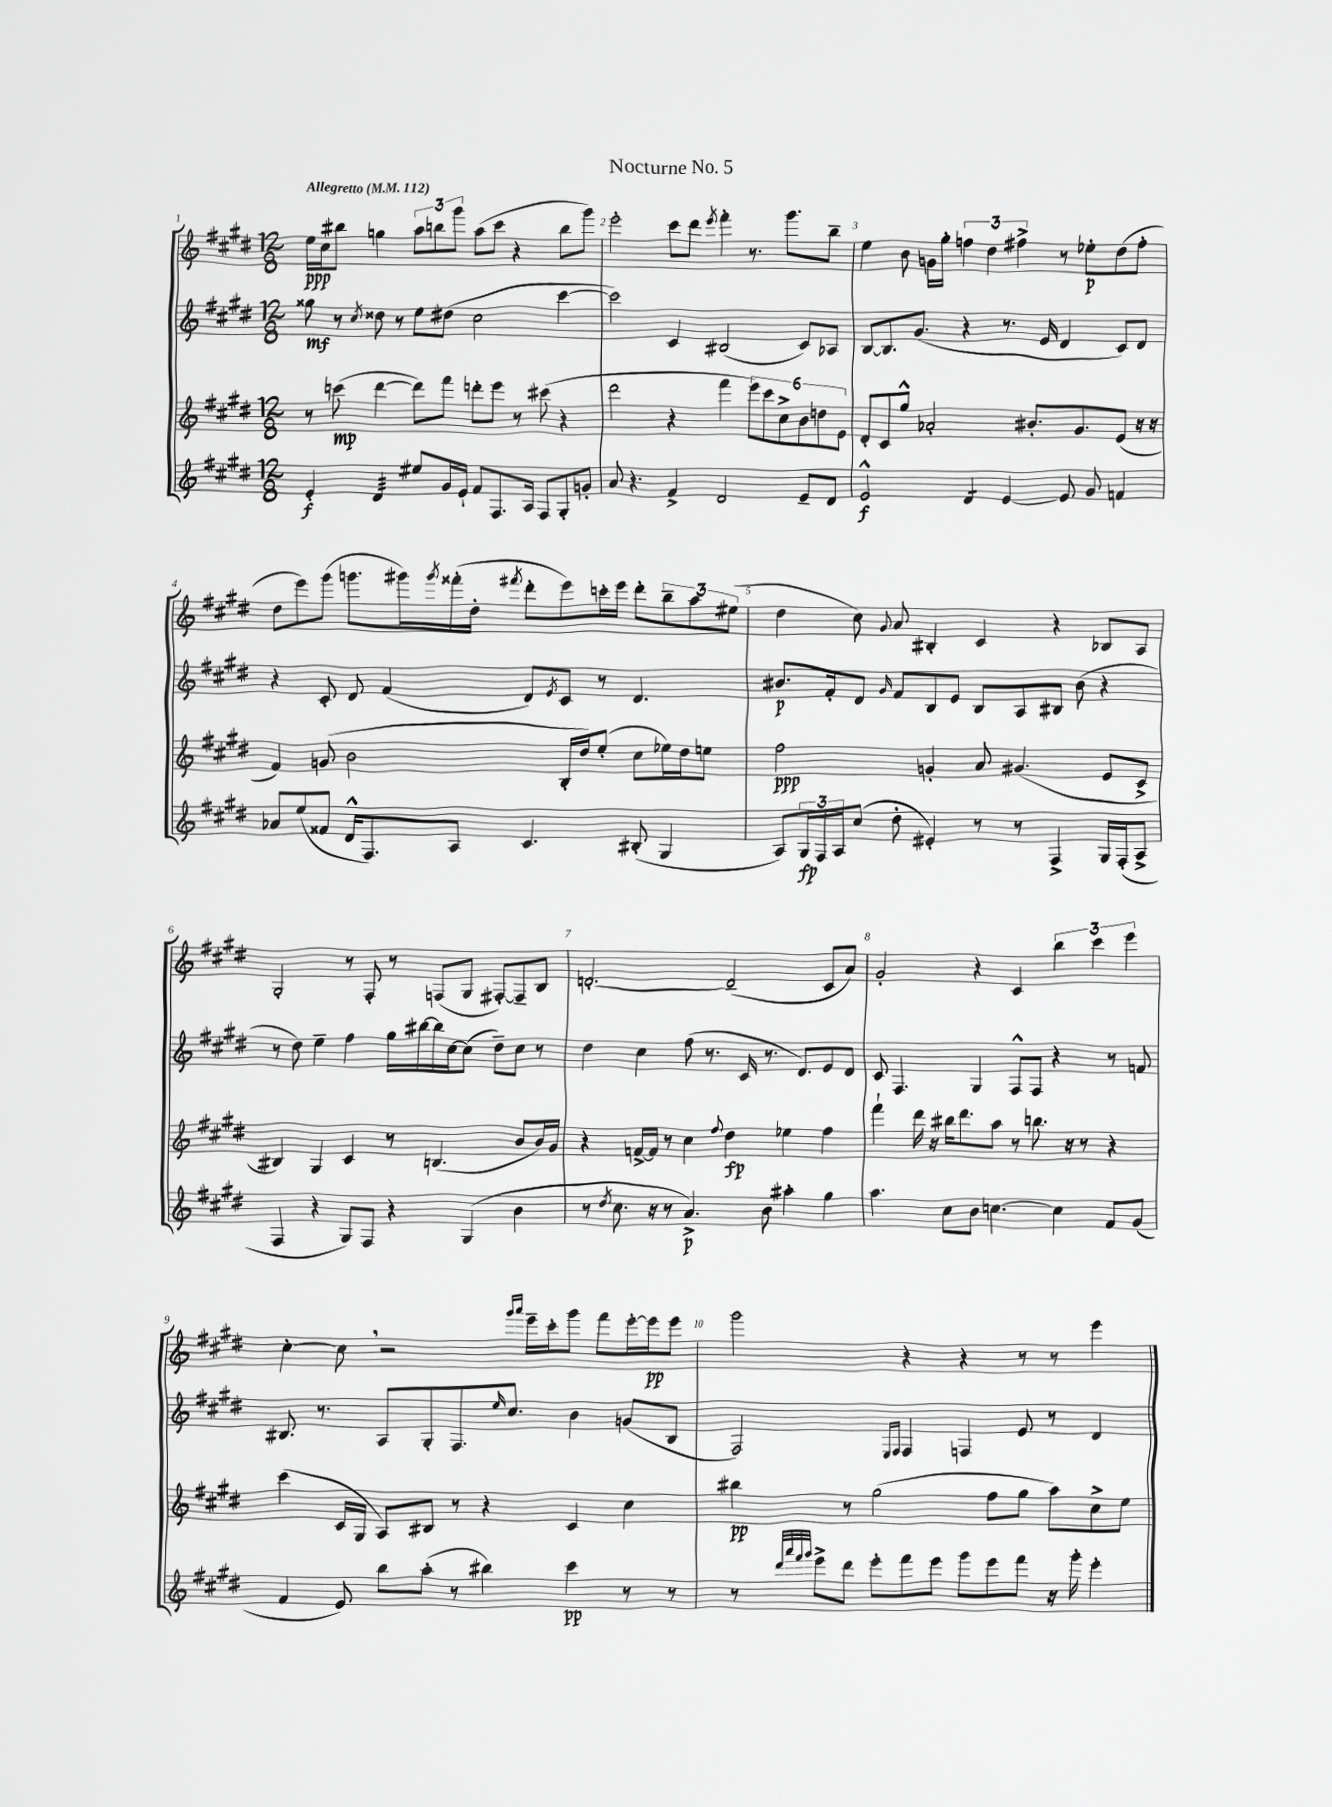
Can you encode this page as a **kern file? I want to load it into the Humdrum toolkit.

**kern	**kern	**kern	**kern
*staff4	*staff3	*staff2	*staff1
*clefG2	*clefG2	*clefG2	*clefG2
*k[f#c#g#d#]	*k[f#c#g#d#]	*k[f#c#g#d#]	*k[f#c#g#d#]
*M12/8	*M12/8	*M12/8	*M12/8
*MM112	*MM112	*MM112	*MM112
4e'	8r	8gg##	16ee
.	.	.	16cc#
.	(8ccc	8r	8bb#
.	.	8qcc#	.
4d#	[4ddd#	8dd##	4gg
.	.	8r	.
8ee#	8ddd#])	8ee	12aa
.	.	.	12bb
16g#	8fff#	(8dd#	.
.	.	.	12ggg#
16e`	.	.	.
8f#	8ddd'	2cc#	(8aa
8.F#	8eee	.	8ccc#
.	8r	.	4r
16A	.	.	.
8F#	(8ccc#	.	.
8G#'	4r	[4ccc#	8bb
8g'	.	.	8ggg#)
=	=	=	=
8a	2ddd#	2ccc#])	2eee'
4.r	.	.	.
4f#^	4r	4c#	8ccc#
.	.	.	8ddd#
.	.	.	8qeee
2d#	4fff#	(2B#	4fff#'
.	12eee)	.	8.r
.	12ccc#	.	.
.	12cc#^	.	.
.	.	.	8.ggg#
8e~	12b	8c#)	.
.	12dd	.	.
8d#	.	8A-	8bb~
.	12e	.	.
=	=	=	=
2e^^	8d#'	[8B	4ee
.	8c#	8.B]	.
.	8gg#^^	.	8b
.	.	(8.g#	.
.	2a-'	.	16g
.	.	.	16gg#'
4d#	.	4r	6ff
.	.	.	6dd#
[4e	.	8.r	.
.	.	.	6ff#^
.	8.b#'	.	.
.	.	16e	.
8e]	.	4d#	8r
.	8.g#	.	.
8g#	.	.	8ee-'
4f	(8e	8c#)	(8dd#
.	16r	8d#	8ff#'
.	16r	.	.
=	=	=	=
8a-	4f#)	4r	8dd#
(8ee	.	.	8eee)
8f##	(8g	8c#'	(8ggg#
16d#^^	2b	8d#	8.ggg
8.F#)	.	.	.
.	.	(4f#	.
.	.	.	16ggg#)
.	.	.	8qggg#
8A	.	.	(16fff##'
.	.	.	16dd#'
.	.	.	8qfff#
4.c#	.	8d#)	8ddd#'
.	.	8qe	.
.	16B'	8c#	8eee)
.	16dd#)	.	.
.	(8ee'	8r	16ccc'
.	.	.	16eee
(8B#'	8cc#	4.d#	8ddd#'
4G#	16ee-)	.	12bb~
.	16dd#	.	.
.	.	.	12aa
.	8ee	.	.
.	.	.	(12ee#
=	=	=	=
8A)	2ff#	8.b#	4dd#
24G#	.	.	.
24F#	.	.	.
.	.	16f#'	.
24A	.	.	.
(8cc#	.	8d#	8cc#)
.	.	16qqg#	8qqg#
8dd#'	.	8f#	8a
4e#')	4g'	8B	4B#'
.	.	8e	.
8r	8a	8B	4c#
8r	(4.g#	8A	.
4F#^	.	8B#	4r
.	.	(8b#	.
16G#	8e	4r	8B-
(16F#'	.	.	.
8A^	8c#^	.	8A
=	=	=	=
4F#	4B#)	8r	2G#'
.	.	8dd#)	.
4r	4G#	4ee~	.
8G#)	4c#	4ff#	8r
8F#	.	.	8F#'
4r	8r	16gg#	8r
.	.	[16bb#	.
.	(4.B	16bb#]	(8F
.	.	[16cc#	.
(4G#	.	(8cc#]	8G#
.	.	8dd#~)	[8F#')
4b	8b	8cc#	8F#~]
.	16b)	8r	8B
.	16g#	.	.
=	=	=	=
8r	4r	4dd#	[2.d'
8qdd#	.	.	.
8.cc#	.	.	.
.	[16f^	4cc#	.
16r	16f]	.	.
8r	8r	.	.
4.a^)	4cc#	(8ff#	.
.	.	8.r	.
.	8qqff#	.	.
.	4dd#	.	(2d~]
.	.	16c#	.
8b	.	8.r	.
4aa#'	4ee-	.	.
.	.	8.d#)	.
4gg#	4ff#	8e	8c#
.	.	8d#	8a)
=	=	=	=
4.aa	4fff#`	8c#	2g#'
.	.	4.F#	.
.	16ddd#	.	.
.	16r	.	.
8cc#	16bb#	.	.
.	8.ddd#	.	.
8b	.	4G#	4r
[4.cc	8aa	.	.
.	8r	8F#^^	4c#
.	8.bb	8F#	.
4cc]	.	4r	6bb
.	16r	.	.
.	8r	.	.
.	.	.	6ccc#
8f#	4r	8r	.
.	.	.	6eee
(8g#	.	8f	.
=	=	=	=
4f#	(4ccc#	8.B#	[4cc#'
.	.	8.r	.
8e)	16c#	.	8cc#]
.	16G#	.	.
8bb	8A)	8A	2r
(8aa'	8B#	8G#'	.
8r	8r	8.F#	.
4bb#)	4r	.	.
.	.	16qqee	.
.	.	8.cc#	.
.	.	.	16qqggg#
.	.	.	16qqaaa
.	.	.	16eee~
.	.	.	16ccc#'
4ccc#	4c#	4b	8ggg#
.	.	.	8fff#
8r	4cc#	(8g	[16eee'
.	.	.	16eee]
8r	.	8B#	8eee
=	=	=	=
8r	4bb#	2F#)	2ggg#
32qqddd#	.	.	.
32qqaaa	.	.	.
32qqfff#	.	.	.
32qqggg#	.	.	.
8eee^	.	.	.
8ddd#	8r	.	.
8eee'	(2gg#	.	.
.	.	16qqE	.
.	.	16qqF#	.
8fff#	.	4F#	4r
8eee	.	.	.
8ggg#	.	4F	4r
8eee	8ff#	.	.
8fff#	8gg#	8e	8r
16r	8aa)	8r	8r
16ggg#'	.	.	.
4eee'	8cc#^	4d#	4eee
.	8ee	.	.
==	==	==	==
*-	*-	*-	*-
